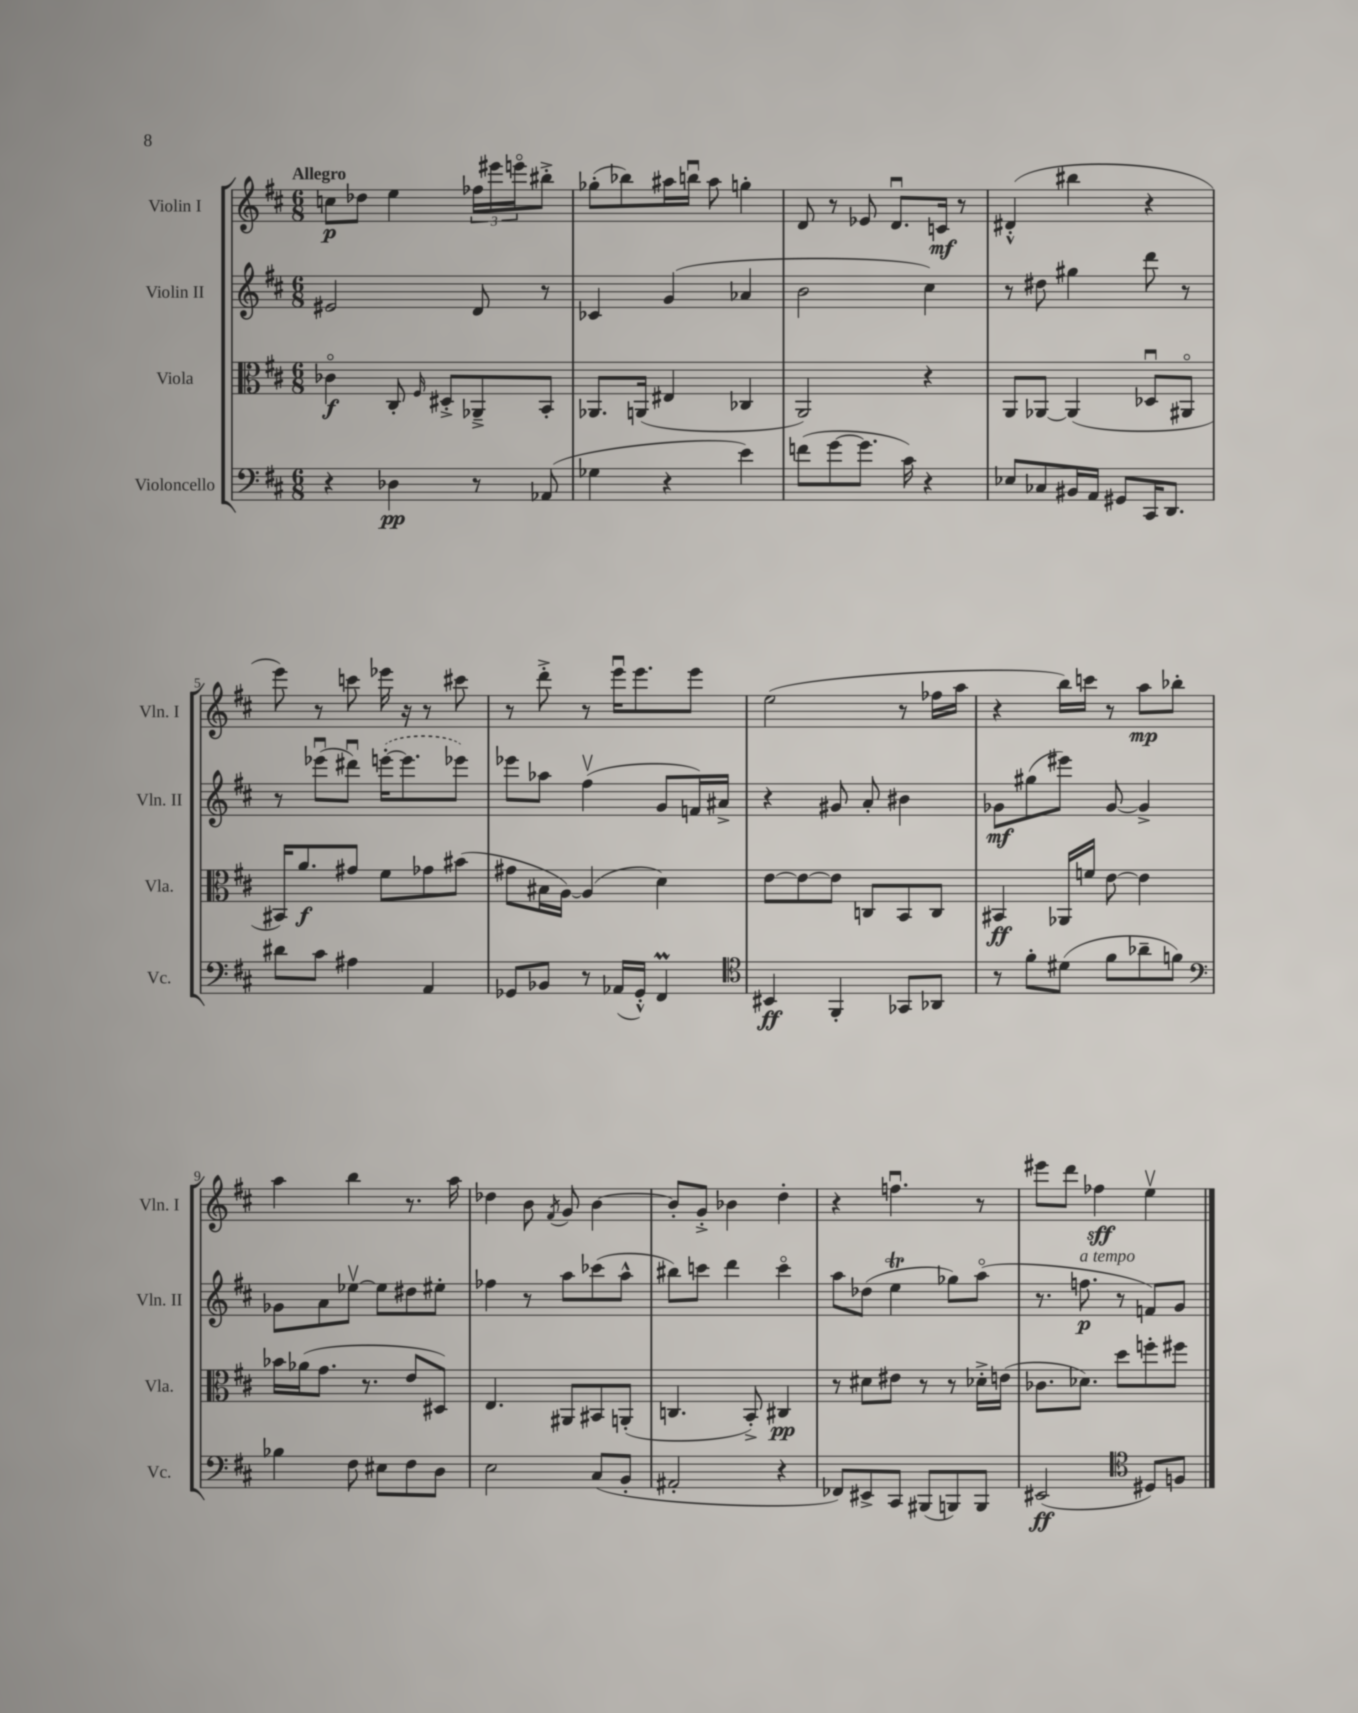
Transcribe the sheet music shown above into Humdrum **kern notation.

**kern	**dynam	**kern	**dynam	**kern	**dynam	**kern	**dynam
*part4	*part4	*part3	*part3	*part2	*part2	*part1	*part1
*staff4	*staff4	*staff3	*staff3	*staff2	*staff2	*staff1	*staff1
*I"Violoncello	*	*I"Viola	*	*I"Violin II	*	*I"Violin I	*
*I'Vc.	*	*I'Vla.	*	*I'Vln. II	*	*I'Vln. I	*
*clefF4	*	*clefC3	*	*clefG2	*	*clefG2	*
*k[f#c#]	*	*k[f#c#]	*	*k[f#c#]	*	*k[f#c#]	*
*M6/8	*	*M6/8	*	*M6/8	*	*M6/8	*
=1	=1	=1	=1	=1	=1	=1	=1
!	!	!	!	!	!	!LO:TX:a:B:t=Allegro	!
4r	.	4c-X\	f	2e#X/	.	8ccn\L	p
.	.	.	.	.	.	8dd-X\J	.
4D-X\	pp	8C#'/	.	.	.	4ee\	.
.	.	16qqF#/	.	.	.	.	.
.	.	8D#X'^/L	.	.	.	.	.
8r	.	8AA-X~^/	.	8d/	.	24ff-X\LL	.
.	.	.	.	.	.	24eee#X\	.
.	.	.	.	.	.	24eeen\J	.
(8AA-X/	.	8BB'/J	.	8r	.	8bb#X'^\J	.
=2	=2	=2	=2	=2	=2	=2	=2
4G-X\	.	8.AA-X/L	.	4c-X/	.	(8gg-X'\L	.
.	.	.	.	.	.	8bb-X\)	.
.	.	(16AAn/Jk	.	.	.	.	.
4r	.	4E#X/	.	(4g/	.	16aa#X\L	.
.	.	.	.	.	.	16bbnu\JJ	.
.	.	.	.	.	.	8aa#\	.
4e\)	.	4C-X/	.	4a-X/	.	4ggn'\	.
=3	=3	=3	=3	=3	=3	=3	=3
(8fn\L	.	2AA/)	.	2b\	.	8d/	.
[8g\	.	.	.	.	.	8r	.
8.g\J]	.	.	.	.	.	8e-X/	.
.	.	.	.	.	.	8.du/L	.
16c#\)	.	.	.	.	.	.	.
4r	.	4r	.	4cc#\)	.	.	.
.	.	.	.	.	.	16cn/Jk	mf
.	.	.	.	.	.	8r	.
=4	=4	=4	=4	=4	=4	=4	=4
8E-X/L	.	8AA/L	.	8r	.	(4d#X'^^/	.
8C-X/	.	[8AA-X/J	.	8dd#X\	.	.	.
16BB#X/L	.	(4AA-/]	.	4gg#X\	.	4bb#X\	.
16AA/JJ	.	.	.	.	.	.	.
8GG#X/L	.	.	.	.	.	.	.
16CC#/K	.	8D-Xu/L	.	8ddd\	.	4r	.
8.DD/J	.	.	.	.	.	.	.
.	.	8AA#X/J	.	8r	.	.	.
!!LO:LB:g=z
=5	=5	=5	=5	=5	=5	=5	=5
8d#X\L	.	16BB#X/KL)	.	8r	.	8eee\)	.
.	.	8.a/	f	.	.	.	.
8c#\J	.	.	.	(8eee-Xu\L	.	8r	.
4A#X\	.	8g#X/J	.	8ddd#Xu\J)	.	8cccn\	.
.	.	8f#\L	.	([16eeen'\KL	.	16eee-X\	.
.	.	.	.	8.eee\]	.	16r	.
4AA/	.	8g-X\	.	.	.	8r	.
.	.	(8b#X\J	.	8eee-X\J)	.	8ccc#X\	.
=6	=6	=6	=6	=6	=6	=6	=6
8GG-X/L	.	8g#X\L	.	8eee-X\L	.	8r	.
8BB-X/J	.	16B#X\L	.	8aa-X\J	.	8ddd'^\	.
.	.	[16A\JJ)	.	.	.	.	.
8r	.	(4A/]	.	(4ff#v\	.	8r	.
(16AA-X/LL	.	.	.	.	.	16eeeu\KL	.
16GG-'^^/JJ)	.	.	.	.	.	8.eee\	.
4FF#m/	.	4d\)	.	8g/L	.	.	.
.	.	.	.	16fn/L)	.	8eee\J	.
.	.	.	.	16a#X^/JJ	.	.	.
=7	=7	=7	=7	=7	=7	=7	=7
*clefC4	*	*	*	*	*	*	*
4BB#X/	ff	[8e\L	.	4r	.	(2ee\	.
.	.	8e\_	.	.	.	.	.
4FF#'/	.	8e\J]	.	8g#X/	.	.	.
.	.	8Cn/L	.	8a'/	.	.	.
8GG-X/L	.	8BB/	.	4b#X\	.	8r	.
8AA-X/J	.	8C/J	.	.	.	16ff-X\LL	.
.	.	.	.	.	.	16aa\JJ	.
=8	=8	=8	=8	=8	=8	=8	=8
8r	.	4BB#X/	ff	8g-X\L	mf	4r	.
8f#'\L	.	.	.	(8gg#X\	.	.	.
(8d#X\J	.	16AA-X/LL	.	8eee#X\J)	.	16bb\LL)	.
.	.	16fn/JJ	.	.	.	16cccn\JJ	.
8f#\L	.	[8e\	.	[8g-/	.	8r	.
8a-X~\	.	4e\]	.	4g-^/]	.	8aa\L	mp
8fn\J)	.	.	.	.	.	8bb-X'\J	.
!!LO:LB:g=z
=9	=9	=9	=9	=9	=9	=9	=9
*clefF4	*	*	*	*	*	*	*
4B-X\	.	16b-X\LL	.	8g-X\L	.	4aa\	.
.	.	(16a-X\J	.	.	.	.	.
.	.	8.g\J	.	8a\	.	.	.
8F#\	.	.	.	[8ee-Xv\J	.	4bb\	.
.	.	8.r	.	.	.	.	.
8E#X\L	.	.	.	8ee-\L]	.	.	.
8F#\	.	8e/L	.	8dd#X\	.	8.r	.
8D\J	.	8D#X/J)	.	8ee#X'\J	.	.	.
.	.	.	.	.	.	16aa\	.
=10	=10	=10	=10	=10	=10	=10	=10
2E\	.	4.E/	.	4ff-X\	.	4dd-X\	.
.	.	.	.	8r	.	8b\	.
.	.	.	.	.	.	8qf#/	.
.	.	8AA#X/L	.	8aa\L	.	8g/	.
(8C#/L	.	8BB#X/	.	(8ccc-X\	.	[4b\	.
8BB'/J	.	(8AAn'/J	.	8aa^^\J	.	.	.
=11	=11	=11	=11	=11	=11	=11	=11
2AA#X'/	.	4.Cn/	.	8bb#X\L)	.	8b'/L]	.
.	.	.	.	8cccn\J	.	8g'^/J	.
.	.	.	.	4ddd\	.	4b-X\	.
.	.	8BB'^/)	.	.	.	.	.
4r	.	4C#X/	pp	4ccc\	.	4dd'\	.
=12	=12	=12	=12	=12	=12	=12	=12
8FF-X/L)	.	8r	.	8aa\L	.	4r	.
8EE#X^/	.	8d#X\L	.	(8dd-X\J	.	.	.
8CC#/J	.	8e#X\J	.	4eeT\	.	4.ffnu\	.
(8BBB#X/L	.	8r	.	.	.	.	.
8BBBn/)	.	8r	.	8gg-X\L)	.	.	.
8BBB/J	.	16d-X'^\LL	.	(8aa\J	.	8r	.
.	.	(16en\JJ	.	.	.	.	.
=13	=13	=13	=13	=13	=13	=13	=13
(2EE#X/	ff	8.c-X\L	.	8.r	.	8eee#X\L	.
.	.	.	.	.	.	8ddd\J	.
!	!	!	!	!LO:TX:a:i:t=a tempo	!	!	!
.	.	8.d-X\J)	.	8.ffn\	p	.	.
.	.	.	.	.	.	4ff-X\	sff
.	.	8dd\L	.	8r	.	.	.
*clefC4	*	*	*	*	*	*	*
8D#X/L)	.	8ffn'\	.	8fn/L)	.	4eev\	.
8Fn/J	.	8ff#X\J	.	8g/J	.	.	.
==	==	==	==	==	==	==	==
*-	*-	*-	*-	*-	*-	*-	*-
